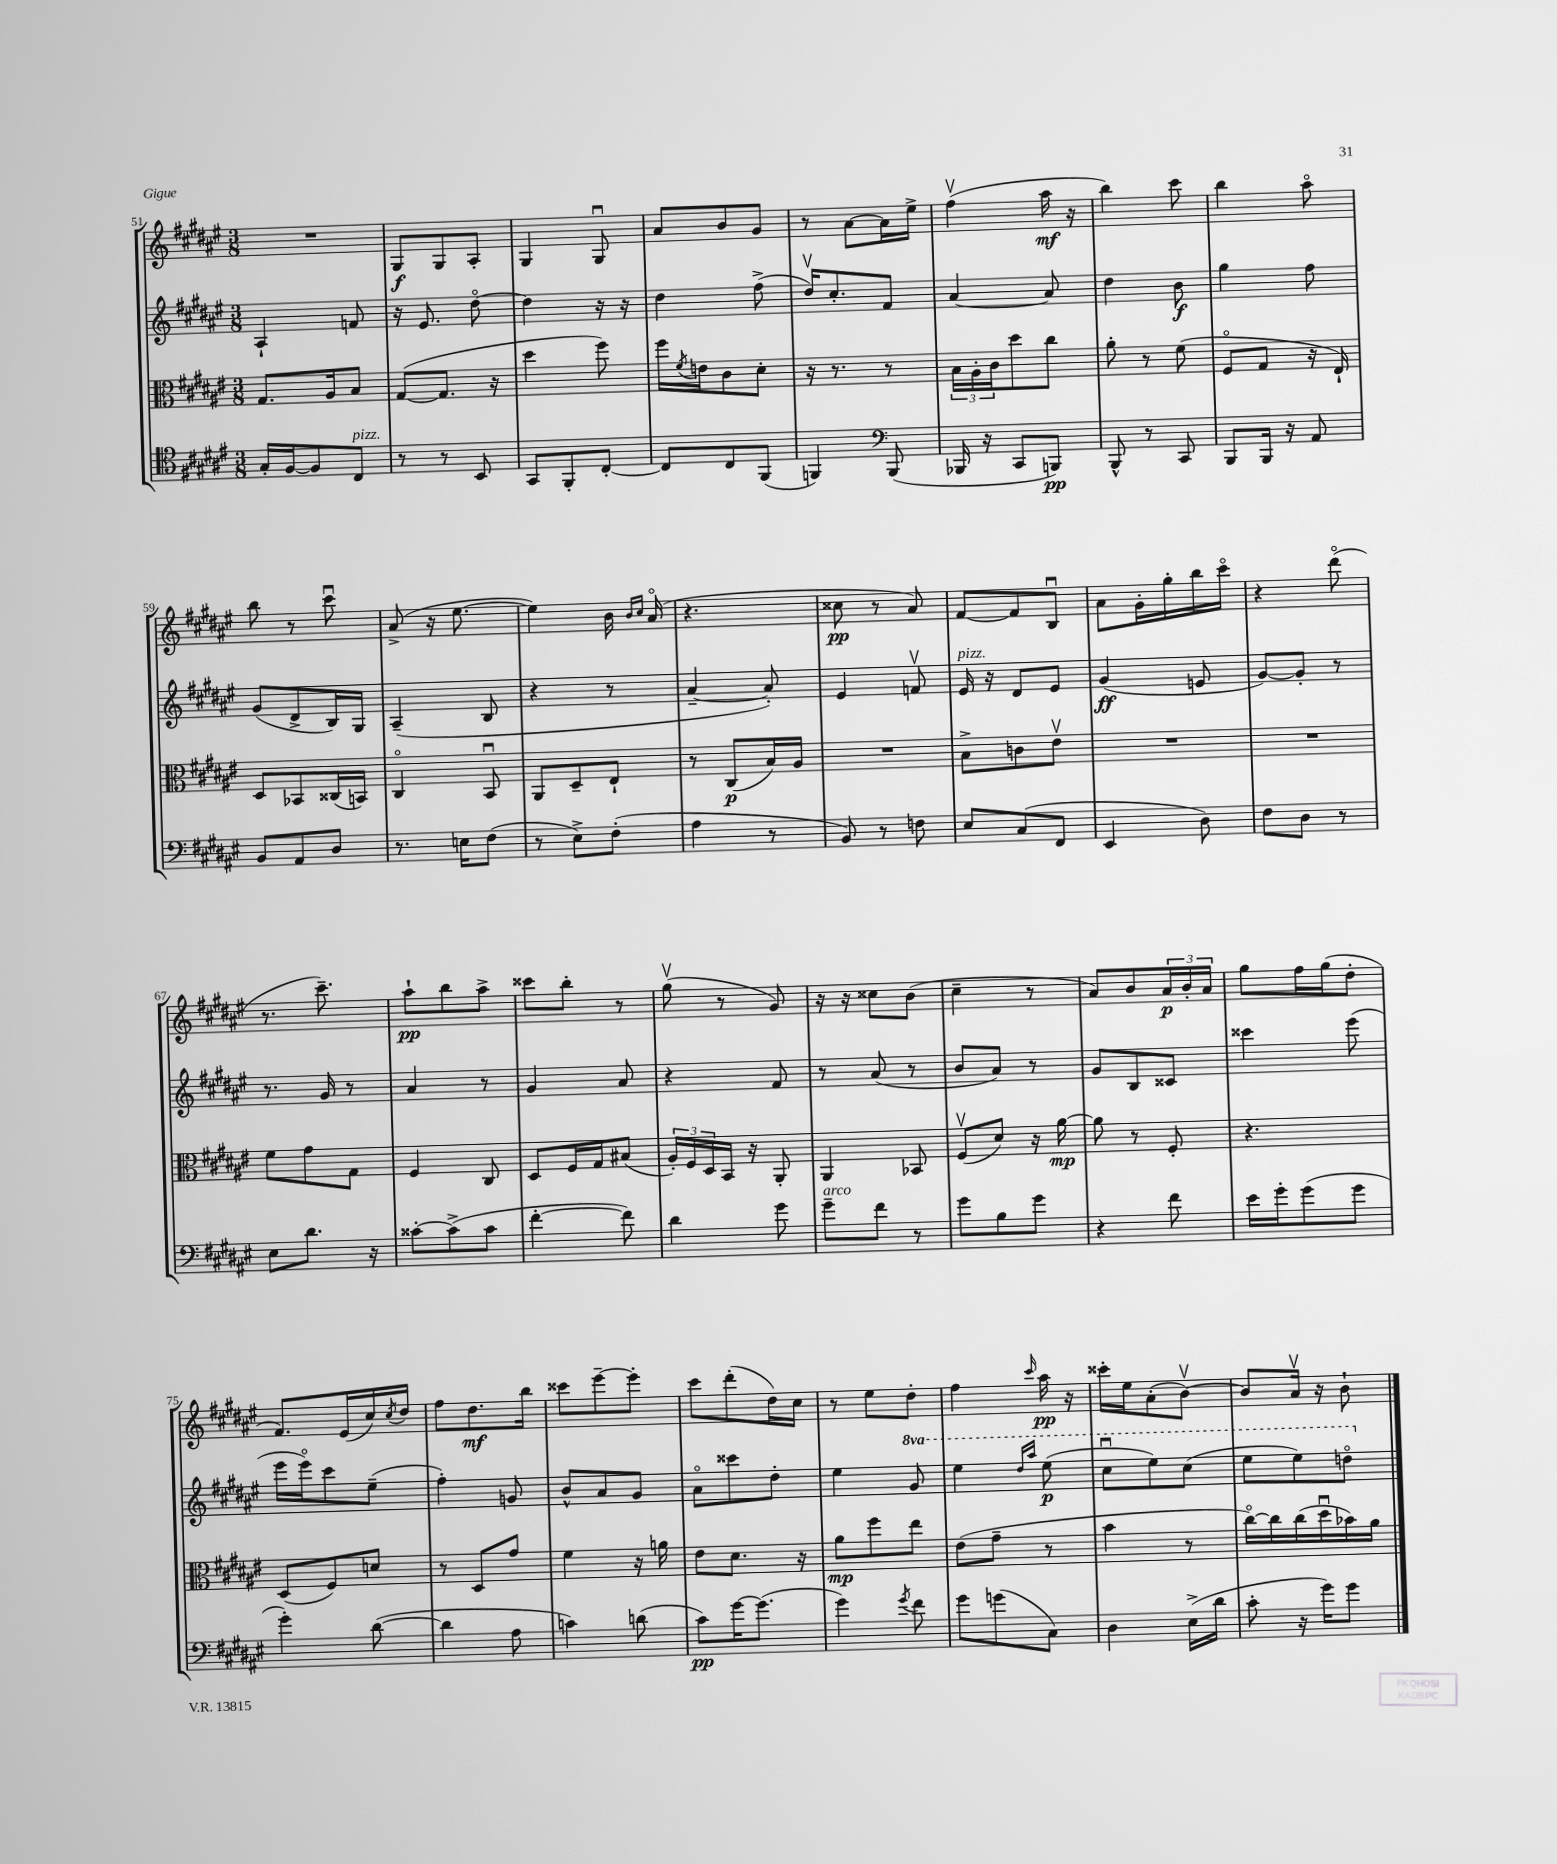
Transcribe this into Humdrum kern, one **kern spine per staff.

**kern	**kern	**kern	**kern
*staff4	*staff3	*staff2	*staff1
*clefC4	*clefC3	*clefG2	*clefG2
*k[f#c#g#d#a#e#]	*k[f#c#g#d#a#e#]	*k[f#c#g#d#a#e#]	*k[f#c#g#d#a#e#]
*M3/8	*M3/8	*M3/8	*M3/8
16G#'	8.G#	4A#`	4.r
[16F#	.	.	.
8F#]	.	.	.
.	16A#	.	.
8C#	8B	8f	.
=	=	=	=
8r	([8G#	16r	8G#
.	.	8.e#	.
8r	8.G#]	.	8G#
8BB	.	[8dd#o	8A#'
.	16r	.	.
=	=	=	=
8GG#	4dd#	4dd#]	4G#
8FF#'	.	.	.
[8C#'	8ff#)	16r	8G#u
.	.	16r	.
=	=	=	=
8C#]	16ff#	4dd#	8a#
.	8qf#	.	.
.	16e	.	.
8C#	8c#	.	8b
(8FF#	8d#'	(8ff#^	8g#
=	=	=	=
4FF)	16r	16dd#v)	8r
.	8.r	8.cc#'	.
.	.	.	[8a#
*clefF4	*	*	*
(8BBB	8r	8f#	16a#]
.	.	.	16ee#^
=	=	=	=
16BBB-	24B	[4a#	(4ff#v
.	24A#'	.	.
16r	.	.	.
.	24c#	.	.
8CC#	8dd#	.	.
8BBB)	8cc#	8a#]	16aa#
.	.	.	16r
=	=	=	=
8BBB^^	8a#'	4dd#	4bb)
8r	8r	.	.
8CC#	(8f#	8b	8ccc#
=	=	=	=
8BBB	8F#o	4gg#	4bb
16BBB	8G#	.	.
16r	.	.	.
8AA#	16r	8ff#	8aa#o
.	16E#`)	.	.
=	=	=	=
8BB	8D#	(8g#	8bb
8AA#	8BB-	8d#^	8r
8D#	(16C##	16B)	8ccc#u
.	16BB)	16G#	.
=	=	=	=
8.r	4C#o	(4A#~	(8a#^
.	.	.	16r
16E	.	.	[8.ee#
(8F#	8BBu	8B	.
=	=	=	=
8r	8AA#	4r	4ee#])
8E#^)	8D#~	.	.
(8F#'	8E#`	8r	16b
.	.	.	16qqb
.	.	.	16qqcc#
.	.	.	(16a#o
=	=	=	=
4A#	8r	[4a#~	4.r
.	(8C#	.	.
8r	16B)	8a#'])	.
.	16A#	.	.
=	=	=	=
8BB)	4.r	4e#	8cc##
8r	.	.	8r
8F	.	8fv	8a#)
=	=	=	=
8E#	8B^	16e#	[8f#
.	.	16r	.
(8C#	8c	8d#	8f#]
8FF#	8e#v	8e#	8Bu
=	=	=	=
4EE#	4.r	(4g#	8a#
.	.	.	16g#'
.	.	.	16gg#'
8D#)	.	8e	16bb
.	.	.	16ccc#o
=	=	=	=
8F#	4.r	[8g#)	4r
8D#	.	8g#']	.
8r	.	8r	(8ddd#o
=	=	=	=
8E#	8f#	8.r	8.r
8.d#	8g#	.	.
.	.	16g#	8.ccc#~)
.	8G#	8r	.
16r	.	.	.
=	=	=	=
[8c##'	4F#	4a#	8aa#`
(8c##^]	.	.	8bb
8c##	8C#	8r	8aa#^
=	=	=	=
[4f#'	8D#	4g#	8ccc##
.	16F#	.	8bb'
.	16G#	.	.
8f#])	(8B#	8a#	8r
=	=	=	=
4d#	24A#')	4r	(8gg#v
.	24F#	.	.
.	24D#	.	.
.	16BB	.	8r
.	16r	.	.
8g#	8AA#'	8f#	8g#)
=	=	=	=
8g#~	4AA#	8r	16r
.	.	.	16r
8f#	.	(8a#	8cc##
8r	8BB-	8r	(8b
=	=	=	=
8g#	(8F#v	8b	4cc#~
8B	8d#)	8a#)	.
8g#	16r	8r	8r
.	[16a#	.	.
=	=	=	=
4r	8a#]	8g#	8a#)
.	8r	8B	8b
8f#	8F#'	8c##	24a#
.	.	.	24b'
.	.	.	24a#
=	=	=	=
16e#	4.r	4ccc##	8gg#
16g#'	.	.	.
(8g#	.	.	16ff#
.	.	.	(16gg#
8g#	.	(8eee#	8dd#'
=	=	=	=
4g#')	(8D#	16eee#	8.f#)
.	.	16eee#o)	.
.	8F#)	8ccc#	.
.	.	.	(16e#
([8d#	8d	(8ee#~	16cc#)
.	.	.	8qcc#
.	.	.	16dd#
=	=	=	=
4d#]	8r	4ff#')	8ff#
.	8D#	.	8.dd#
8A#	8g#	8g	.
.	.	.	16bb
=	=	=	=
4c)	4f#	8b^^	8ccc##
.	.	8a#	[8eee#~
(8d	16r	8g#	8eee#']
.	16a	.	.
=	=	=	=
8c#)	8e#	8a#o	8ccc#
[16g#	8.d#	8ccc##	(8ddd#'
(8.g#]	.	.	.
.	.	8dd#'	16dd#)
.	16r	.	16cc#
=	=	=	=
4g#)	8a#	4ee#	8r
.	8ff#	.	8ee#
8qg#	.	.	.
8f#	8ee#	8gg#	8dd#'
=	=	=	=
8g#	(8e#	4eee#	4ff#
(8g	8g#~	.	.
.	.	16qqddd#	.
.	.	16qqaaa#	16qqccc#
8C#)	8r	(8eee#	16aa#
.	.	.	16r
=	=	=	=
4D#	4b	8ccc#u	16ccc##'
.	.	.	16ee#
.	.	8eee#)	(8a#'
(16E#^	8r	(8ccc#	[8bv)
16d#	.	.	.
=	=	=	=
8c#'	[16cc#o)	8eee#	8b]
.	16cc#]	.	.
16r	(16cc#	8eee#)	16a#v
16g#)	16dd#u	.	16r
8g#	16b-)	8dddo	8b`
.	16a#	.	.
==	==	==	==
*-	*-	*-	*-
